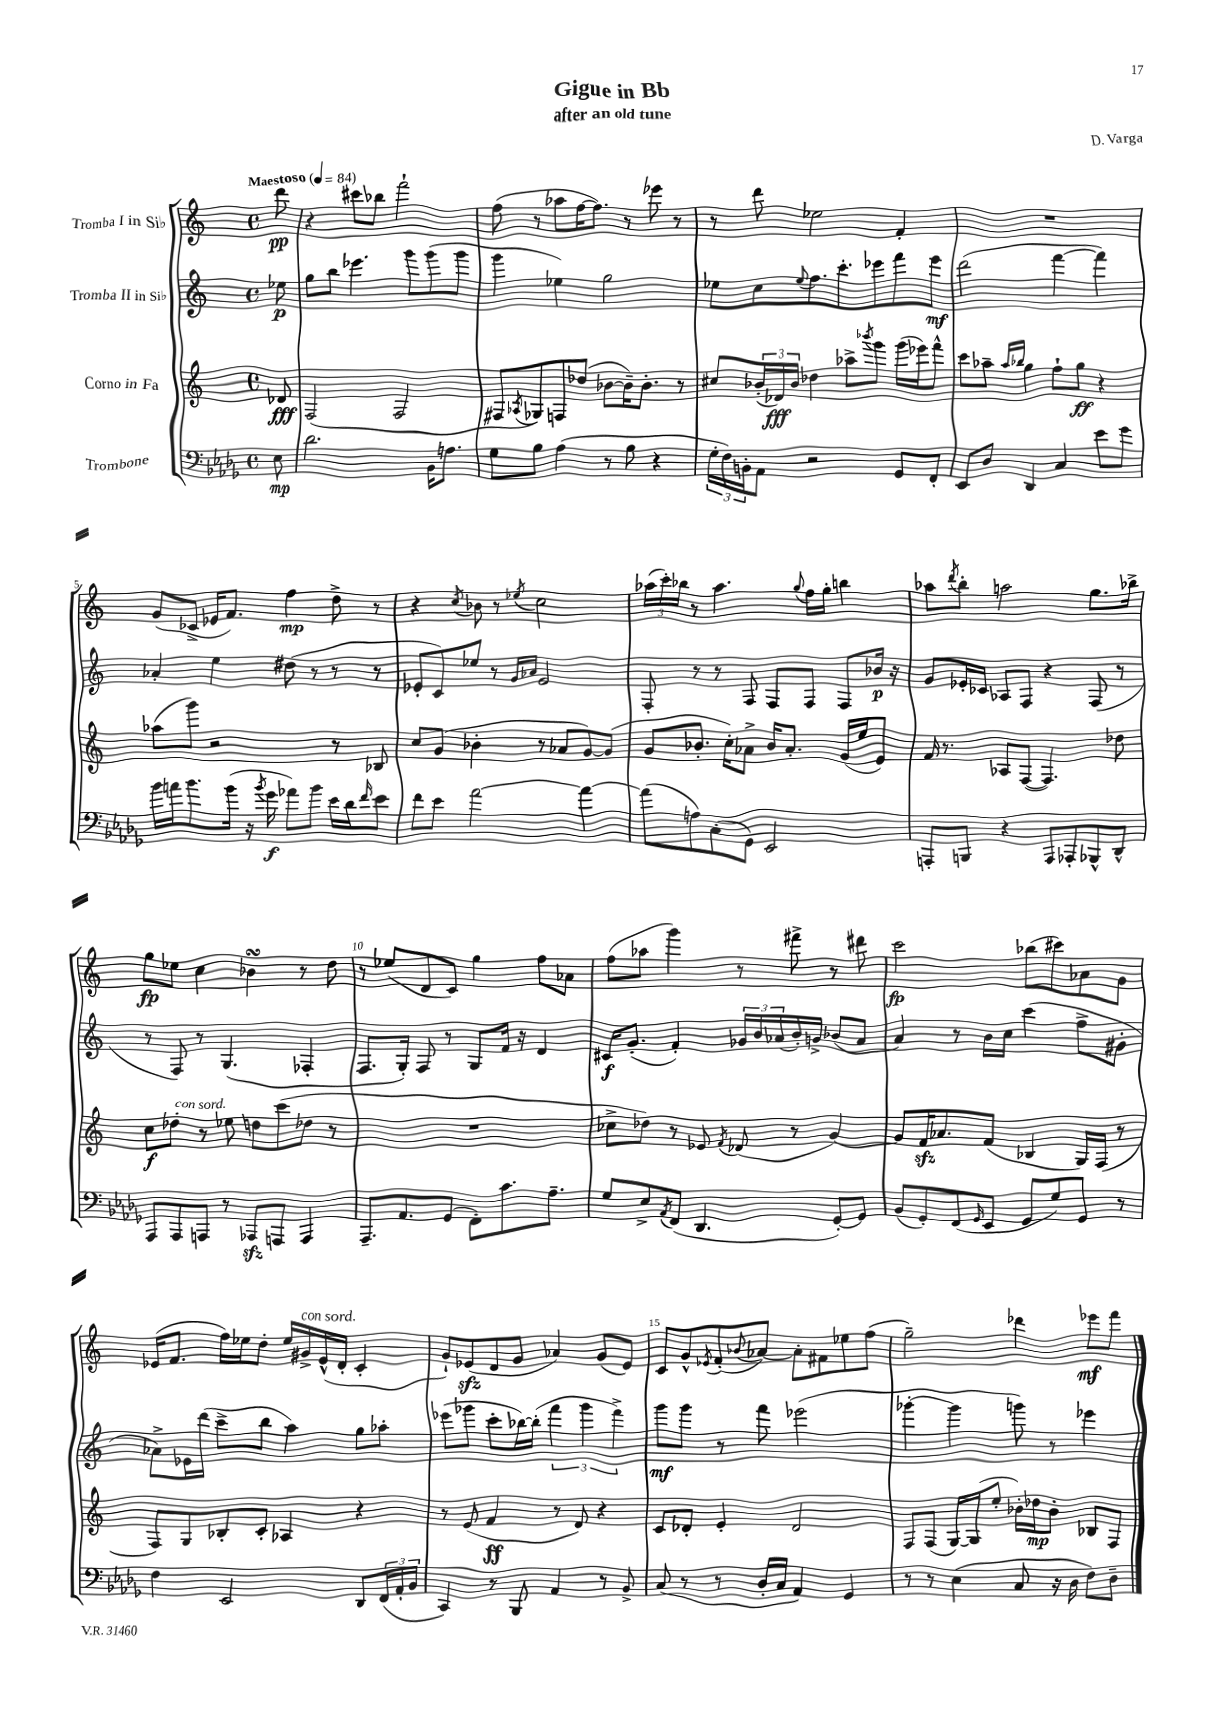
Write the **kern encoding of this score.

**kern	**kern	**kern	**kern
*staff4	*staff3	*staff2	*staff1
*clefF4	*clefG2	*clefG2	*clefG2
*k[b-e-a-d-g-]	*k[]	*k[]	*k[]
*M4/4	*M4/4	*M4/4	*M4/4
*met(c)	*met(c)	*met(c)	*met(c)
*MM84	*MM84	*MM84	*MM84
8E-	8d-	8ee-	8ddd
=	=	=	=
2.d-	(2F	8gg	4r
.	.	8bb	.
.	.	4.eee-	8ccc#
.	.	.	8bb-
.	2F	.	2fff`
.	.	8ggg	.
16BB-	.	(8ggg	.
8.A	.	.	.
.	.	8ggg	.
=	=	=	=
8G-	8F#	4ggg	(8ff
.	8qA-	.	.
8B-	8G-)	.	8r
(4A-	8F	4ee-)	8aa-
.	(8dd-	.	[16ff
.	.	.	8.ff])
8r	[8b-	2gg	.
8B-	16b-~])	.	8r
.	8.b-'	.	.
4r	.	.	8eee-
.	8r	.	8r
=	=	=	=
24G-'	8cc#	8ee-	8r
24F)	.	.	.
24BB'	.	.	.
8AA-	(24b-'	8cc	8ddd
.	24d-)	.	.
.	24b-	.	.
.	.	8qqee-	.
2r	4dd-	8.ff	2ee-
.	.	8.ccc'	.
.	8aa-^	.	.
.	8qbbb-	.	.
.	8ggg	8eee-	.
8GG-	(16ggg	8fff	4f'
.	16eee-)	.	.
8FF'	8fff^^	8eee-	.
=	=	=	=
8EE-	8ccc	(2ddd	1r
8D-	8aa-~	.	.
.	16qqaa-	.	.
.	16qqbb-	.	.
4DD-	4gg	.	.
4C	8ff`	[4fff	.
.	8gg	.	.
8e-	4r	4fff])	.
8g-	.	.	.
=	=	=	=
16b-	(8aa-	4a-'	(8g
16a	.	.	.
8.b-	8ggg)	.	8c-^
.	2r	4ee	16e-
(16b-	.	.	8.f)
16r	.	.	.
8qb-	.	.	.
16g-	.	.	.
8a-)	.	(8dd#	4ff
8b-	.	8r	.
16e-	8r	8r	8dd^
16d-	.	.	.
16qqf	.	.	.
8e-	8B-	8r	8r
=	=	=	=
8f	8cc	8e-'	4r
8e-	(8g	8c)	.
.	.	.	8qcc
[2a-	4b-'	8ee-	8b-
.	.	8r	8r
.	.	16qqg	.
.	.	16qqa-	8qee-
.	8r	2e-	2cc
.	8a-	.	.
4a-_	[8g)	.	.
.	(8g]	.	.
=	=	=	=
(8a-]	8g	8F'	(24aa-
.	.	.	24ccc')
.	.	.	24bb-
8A)	8.b-'	8r	8r
(8C'	.	8r	4.aa-
.	16cc')	.	.
8GG-)	8a-^	8F	.
2EE-	16b-	8F	.
.	8.a-'	.	.
.	.	.	8qqgg
.	.	8F	16ff
.	.	.	16gg'
.	(16g	8F	4bb
.	16ee	.	.
.	8e)	16b-	.
.	.	16r	.
=	=	=	=
8AAA'	16f	8g	8aa-
.	8.r	.	.
.	.	.	8qddd
8BBB	.	16e-'	8bb'
.	.	16c-	.
4r	8A-	8A-	2aa
.	([8F	8F	.
8AAA	4.F])	4r	.
8AAA-'	.	.	.
8BBB-^^	.	(8F	8.gg
8DD-^^	8dd-	8r	.
.	.	.	16bb-^
=	=	=	=
8AAA-	8cc	8r	8gg
8AAA-	8dd-'	8F)	8ee-
8AAA	8r	8r	4cc
8r	8ee-	(4.G	.
8AAA-	8dd	.	4b-
8AAA	(8ccc	.	.
4AAA	8dd-	4F-'	8r
.	8r	.	8dd
=	=	=	=
8.AAA-~	1r	8.F	8r
.	.	.	(8ee-
8.AA-	.	16G')	.
.	.	8F	8d
(8GG-	.	8r	8c)
8FF')	.	8G	4gg
8.c	.	16f	.
.	.	16r	.
.	.	4d	8ff
8.A-~	.	.	.
.	.	.	8a-
=	=	=	=
8G-	8cc-^	16c#	(8ff
.	.	(8.g'	.
8E-^	8dd-)	.	8aa-
8qAA-	.	.	.
(8FF	8r	4f')	4ggg)
4.DD-	8e-	.	.
.	8qf	.	.
.	(8d-	24g-	8r
.	.	24b	.
.	.	(24a-	.
.	8r	16b')	8fff#^
.	.	16g^	.
[8GG-')	[4g)	(8b-	8r
8GG-]	.	8a-	8ddd#
=	=	=	=
(8BB-	8g]	4a)	2ccc
8GG-')	16f	.	.
.	8.a-	.	.
(8FF	.	8r	.
16qqGG-	.	.	.
8EE-	(8f	16b	.
.	.	16cc	.
8GG-	4B-	(4ccc	(8bb-
8G-)	.	.	8ccc#)
8GG-	16G)	8ff^	8a-
.	(16F	.	.
8r	8r	8g#'	8g
=	=	=	=
4F	8F)	8a-^)	(16e-
.	.	.	8.f
.	8G	16e-	.
.	.	(16ddd	.
2EE-	8B-'	8ccc^	16ff)
.	.	.	16ee-
.	8c'	8bb	8dd'
.	4A-	4aa)	16ee-
.	.	.	16g#^
.	.	.	(16e-^^
.	.	.	16d'
8DD-	4r	8gg	4c'
(24FF	.	8aa-'	.
24AA-'	.	.	.
24BB-	.	.	.
=	=	=	=
4CC)	8r	(8eee-	8g`)
.	(8e	8ggg-	(8e-
8r	4f	8ccc'	8d
8BBB-	.	[16bb-)	8g
.	.	(16bb-']	.
4AA-	8r	6fff	4a-)
.	8d)	.	.
.	.	6ggg-	.
8r	4r	.	(8g
.	.	6fff^)	.
8BB-^	.	.	8e-)
=	=	=	=
(8C	8c	8ggg	8c
8r	8d-'	8ggg	8g^^
.	.	.	8qe-
8r	4e'	8r	(8f'
.	.	.	8qqb-
16D-'	.	8fff	[8a-)
16C	.	.	.
4AA-)	2d-	(2eee-	8a-']
.	.	.	8f#
4GG-	.	.	8ee-
.	.	.	(8ff
=	=	=	=
8r	8F	[4ggg-'	2gg~)
8r	(8F	.	.
(4E-	[16G)	4ggg-]	.
.	(16G]	.	.
.	8ee'	.	.
8C	16b-')	8ggg)	4ddd-
.	16dd-	.	.
16r	8b-'	8r	.
16D-	.	.	.
8F)	8B-	4eee-	8eee-
8D-~	8F	.	8fff
==	==	==	==
*-	*-	*-	*-
